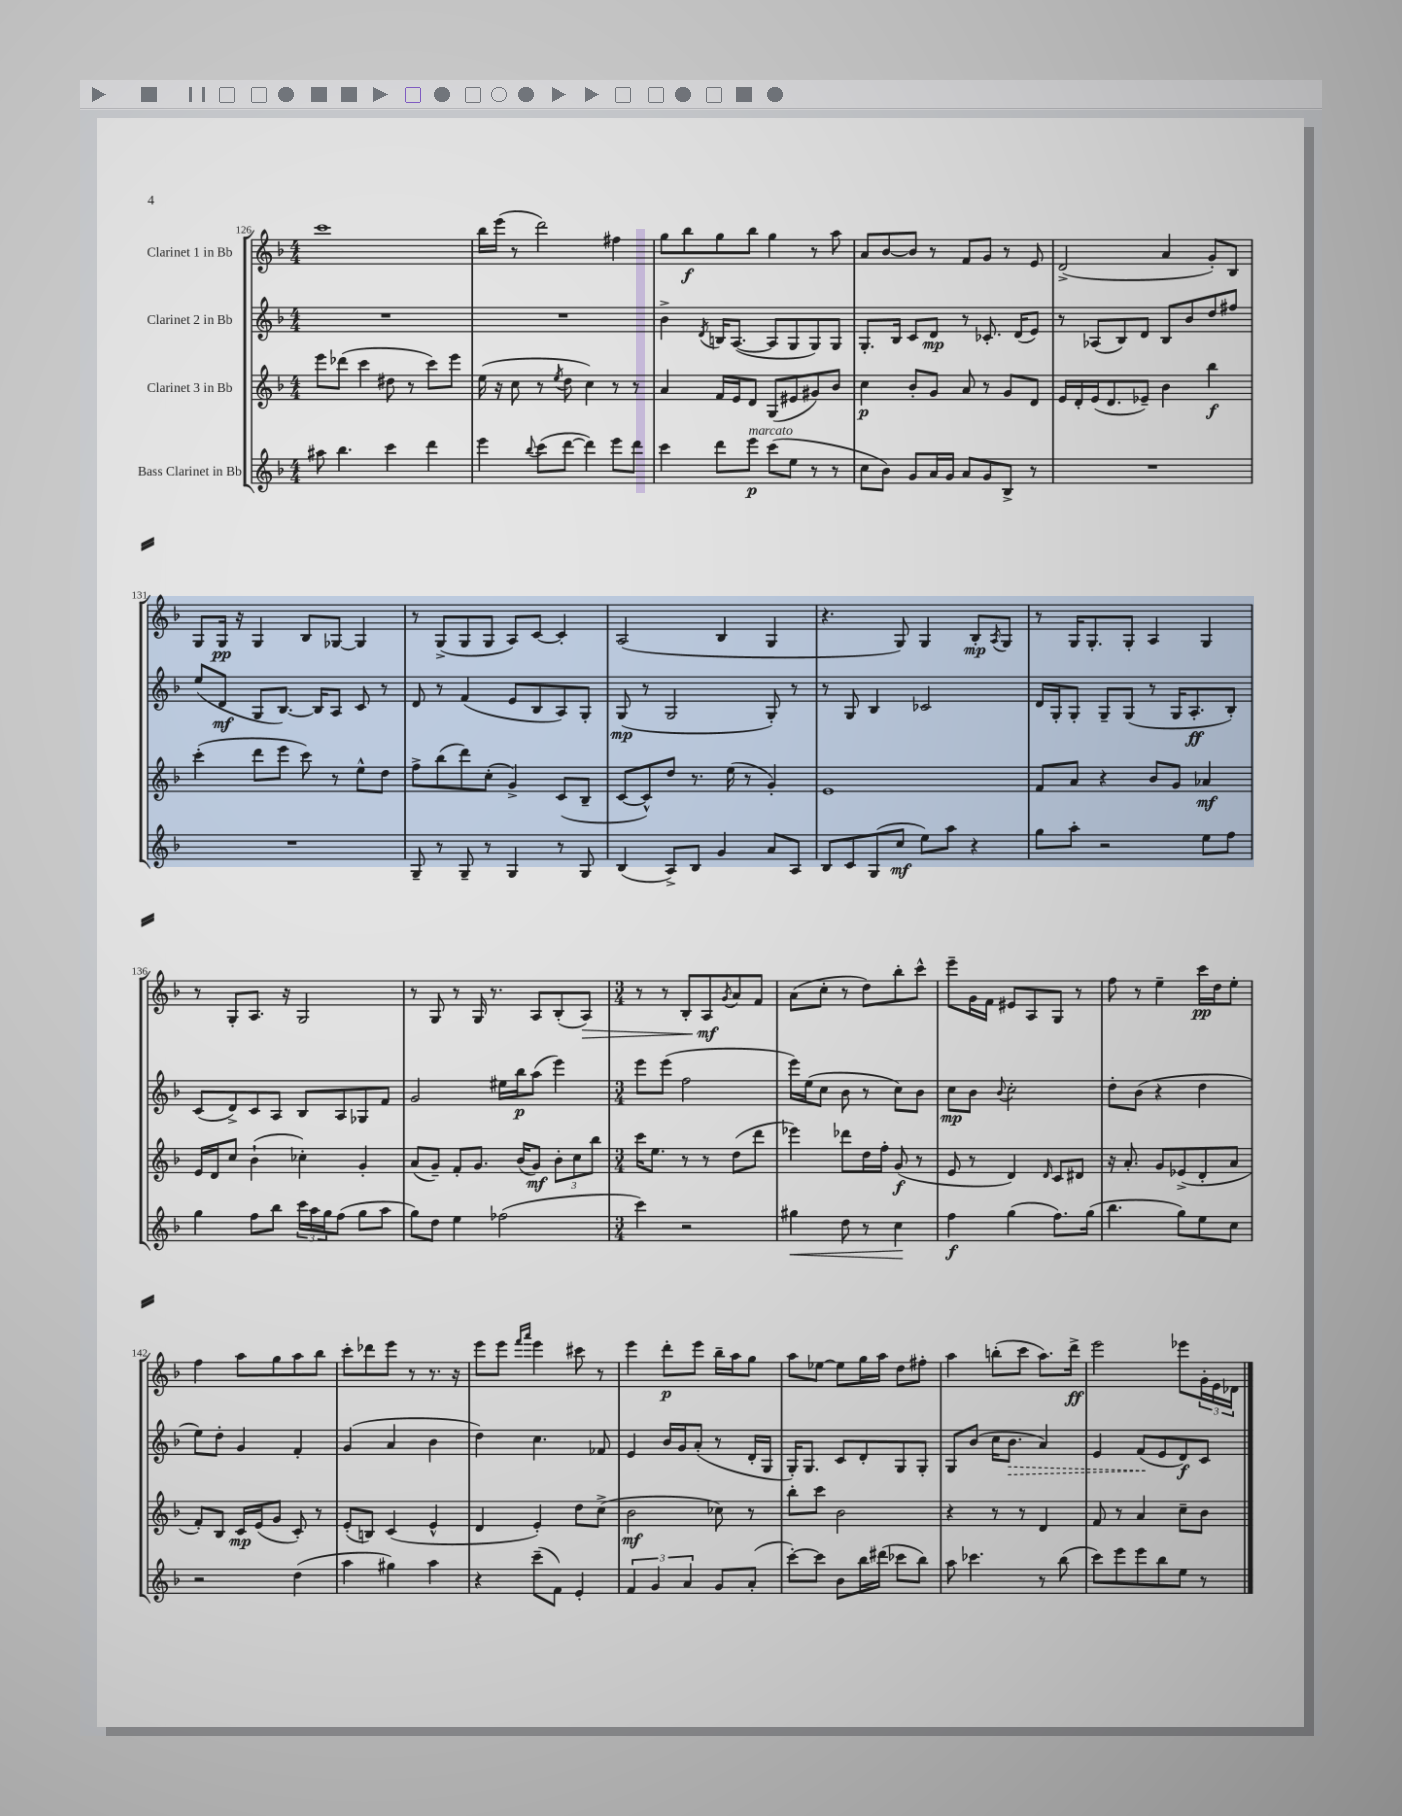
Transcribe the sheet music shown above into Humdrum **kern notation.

**kern	**kern	**kern	**kern
*staff4	*staff3	*staff2	*staff1
*clefG2	*clefG2	*clefG2	*clefG2
*k[b-]	*k[b-]	*k[b-]	*k[b-]
*M4/4	*M4/4	*M4/4	*M4/4
8aa#	8eee	1r	1ccc
4.bb-	(8ddd-	.	.
.	4ccc	.	.
4ccc	8dd#	.	.
.	8r	.	.
4ddd	8ccc)	.	.
.	8eee	.	.
=	=	=	=
4eee	(16ee	1r	16bb-
.	16r	.	(16eee
.	8cc	.	8r
8qqbb-	.	.	.
(8ccc	8r	.	2ddd)
.	8qee	.	.
[8ddd	8dd	.	.
4ddd])	4cc)	.	.
8eee	8r	.	4ff#
8ddd	8r	.	.
=	=	=	=
4ccc	4a	4b-^	8gg
.	.	.	8bb-
.	.	8qd	.
8ddd	16f	16B	8gg
.	16e	([8.A	.
8eee	8d	.	8bb-
(8ccc	(8G	8A]	4gg
8ee	8e#	8G	.
8r	8g#)	8G)	8r
8r	8b-	8G	8aa
=	=	=	=
8cc	4cc	8.G'	8a
8b-)	.	.	[8b-
.	.	16B-	.
8g	8b-'	8c	8b-]
16a	8g	8d	8r
16g	.	.	.
8a	8a	8r	8f
8g	8r	8.c-'	8g
8B-^	8g	.	8r
.	.	(16d	.
8r	8d	8e)	8e
=	=	=	=
1r	16e	8r	(2d^
.	16d'	.	.
.	(16e	(8A-	.
.	8.d	.	.
.	.	8B-)	.
.	8e-~)	8d	.
.	4b-	8B-	4a
.	.	8b-	.
.	4bb-	8dd	8g')
.	.	8ff#	8B-
=	=	=	=
1r	(4ccc'	(8ee	8G
.	.	8d	16G
.	.	.	16r
.	8ddd	8G	4G
.	8eee	[8.B-)	.
.	8ccc)	.	8B-
.	.	16B-]	.
.	8r	8A	[8G-
.	8ee^^	8c	4G-]
.	8dd	8r	.
=	=	=	=
8G~	8ff^	8d	8r
8r	(8bb-	8r	(8G^
8G~	8ddd)	(4f	8G
8r	(8cc'	.	8G
4G	4g^)	8e	8A)
.	.	8B-	[8c
8r	(8c	8A)	4c']
8G	8B-~	8G'	.
=	=	=	=
(4B-	[8c	(8G	(2A
.	8c^^])	8r	.
8A^)	8dd	2G	.
8B-	8.r	.	.
4g	.	.	4B-
.	(16ee	.	.
.	8r	.	.
8a	4g')	8G')	4G
8A	.	8r	.
=	=	=	=
8B-	1e	8r	4.r
8c	.	8G	.
(8G	.	4B-	.
8cc	.	.	8G)
8ee)	.	2c-	4G
8aa	.	.	.
4r	.	.	8B-'
.	.	.	8qA
.	.	.	8G
=	=	=	=
8gg	8f	16d	8r
.	.	16G'	.
8aa'	8a	8G'	16G
.	.	.	8.G'
2r	4r	8G~	.
.	.	(8G	8G'
.	8b-	8r	4A
.	8g	16G	.
.	.	8.A'	.
8ee	4a-	.	4G
8ff	.	8B-')	.
=	=	=	=
4gg	16e	(8c	8r
.	16d	.	.
.	8cc	8d^)	8G'
8ff	(4b-`	8c	8.A
8bb-	.	8A	.
.	.	.	16r
24ccc	4cc-')	8B-	2G
24aa	.	.	.
24gg	.	.	.
(8ff	.	8A	.
8gg	4g'	8G-	.
8aa	.	8f	.
=	=	=	=
8gg)	(8a	2g	8r
8dd	8g~)	.	8G
4ee	8f'	.	8r
.	8.g	.	16G
.	.	.	8.r
(2ff-	.	16ee#	.
.	(16b-	16bb-	.
.	8g)	(8aa	8A
.	12b-'	4eee)	(8B-'
.	12cc	.	.
.	.	.	8A)
.	12bb-	.	.
=	=	=	=
*M3/4	*M3/4	*M3/4	*M3/4
4ccc)	16ccc	8eee	8r
.	8.ee	.	.
.	.	(8eee	8r
2r	8r	2ff	8B-'
.	8r	.	8A
.	.	.	8qg
.	(8dd	.	8a
.	8ddd	.	8f
=	=	=	=
4gg#	4eee-)	16eee)	(8a
.	.	(16ee	.
.	.	8cc	8cc'
8dd	8ddd-	8b-	8r
8r	16dd	8r	8dd)
.	16ff'	.	.
4cc	(8g	8cc)	8bb-'
.	8r	8b-	8ccc^^
=	=	=	=
4ff	8e	8cc	8eee~
.	8r	8b-	16g
.	.	.	16f
.	.	8qqb-	.
(4gg	4d)	2cc'	8e#
.	.	.	8A
.	16qqd	.	.
8.ff)	8c	.	8G
.	8d#	.	8r
(16gg	.	.	.
=	=	=	=
4.bb-	16r	8dd'	8ff
.	8.a'	.	.
.	.	(8b-	8r
.	8g	4r	4ee~
8gg)	(8e-^	.	.
8ee	8d'	4dd	16ccc
.	.	.	16dd
8cc	8a	.	8ee'
=	=	=	=
2r	8f')	8ee)	4ff
.	8B-	8dd'	.
.	16c	4g	8aa
.	(16e	.	.
.	8g	.	8gg
(4dd	8c')	4f'	8aa
.	8r	.	8bb-
=	=	=	=
4aa	(8e'	(4g	8ccc'
.	8B)	.	8ddd-
4gg#)	(4c	4a	8eee
.	.	.	8r
4aa	4e^^	4b-	8.r
.	.	.	16r
=	=	=	=
4r	4d	4dd)	8eee
.	.	.	8eee
.	.	.	16qqfff
.	.	.	16qqaaa
(8ccc~	4e')	4.cc	4eee
8f)	.	.	.
4e'	8dd	.	8ccc#
.	(8cc^	8f-	8r
=	=	=	=
6f	2b-	4e	4eee
6g	.	.	.
.	.	16b-	8ddd'
.	.	16g	.
6a	.	.	.
.	.	(8a'	8eee
8g	8cc-)	8r	16bb-~
.	.	.	16aa
(8a'	8r	16d'	8gg
.	.	16G	.
=	=	=	=
[8ccc')	8bb-'	16G')	8aa
.	.	8.G	.
8ccc]	8ccc	.	[8ee-
8b-	2b-	8c	8ee-]
16bb-	.	8d'	16gg
(16ddd#	.	.	16aa
8ccc-	.	8G	8dd
8bb-)	.	8G'	8ff#'
=	=	=	=
8aa	4r	8G	4aa
4.ccc-	.	(8b-	.
.	8r	16cc	(8bb'
.	.	8.b-	.
.	8r	.	8ccc
8r	4d	4a)	8.aa)
(8bb-	.	.	.
.	.	.	16ddd^
=	=	=	=
8ccc)	8f	4e	2eee
8eee	8r	.	.
8eee	4a	(8f	.
8bb-	.	8e	.
8ee	8cc~	8d)	8eee-
8r	8b-	8c	24g'
.	.	.	24e
.	.	.	24d-
==	==	==	==
*-	*-	*-	*-
